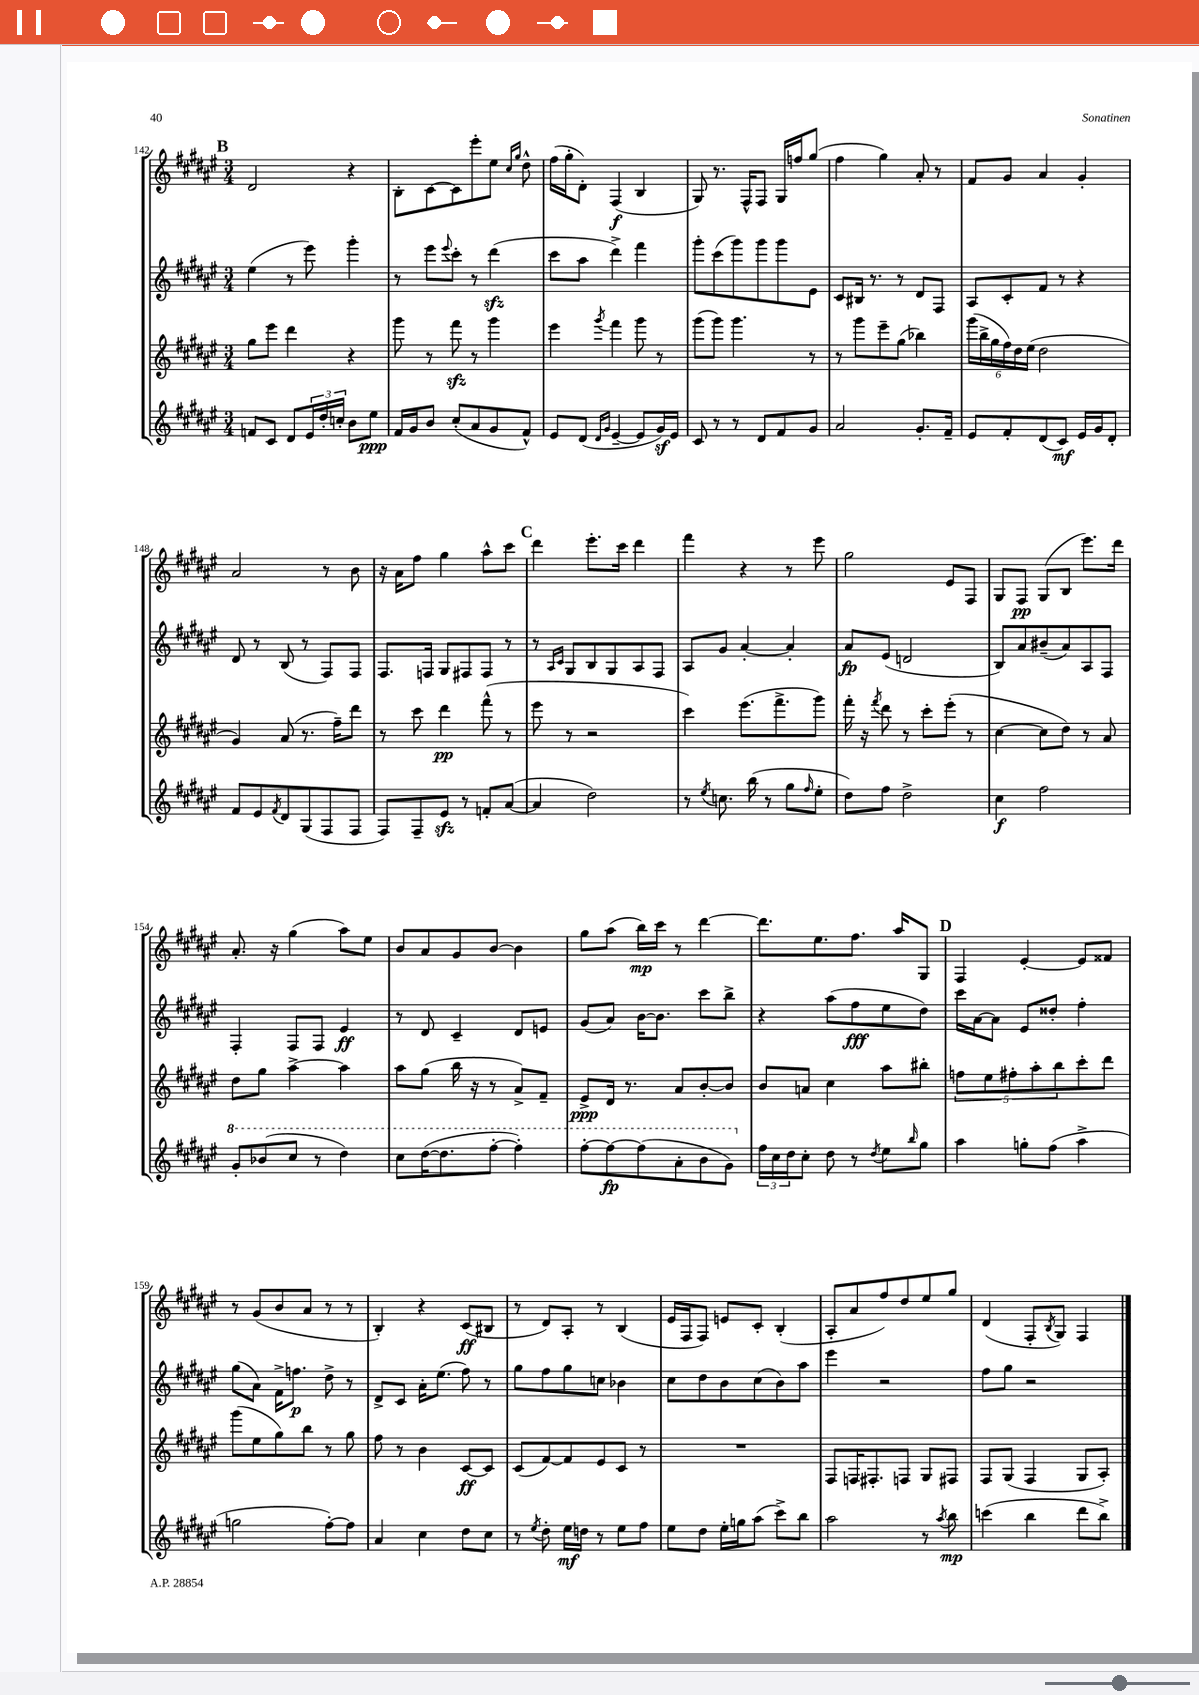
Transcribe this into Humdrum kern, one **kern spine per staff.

**kern	**kern	**kern	**kern
*staff4	*staff3	*staff2	*staff1
*clefG2	*clefG2	*clefG2	*clefG2
*k[f#c#g#d#a#e#]	*k[f#c#g#d#a#e#]	*k[f#c#g#d#a#e#]	*k[f#c#g#d#a#e#]
*M3/4	*M3/4	*M3/4	*M3/4
8f	8gg#	(4ee#	2d#
8c#	8eee#	.	.
8d#	4ddd#	8r	.
24e#	.	8eee#)	.
24dd#'	.	.	.
24cc'	.	.	.
8b	4r	4ggg#'	4r
8ee#	.	.	.
=	=	=	=
16f#	8ggg#	8r	8B'
16g#	.	.	.
8b	8r	8eee#	[8c#
.	.	8qqeee#	.
(8cc#'	8fff#	8ccc#'	8c#]
8a#	8r	8r	8eee#'
8g#	4ggg#	(4ddd#	8ee#
.	.	.	16qqcc#
.	.	.	16qqgg#
8f#^^)	.	.	8dd#^^
=	=	=	=
8e#	4eee#	8ccc#	(16ff#
.	.	.	16gg#'
(8d#	.	8aa#	8d#')
16qqd#	.	.	.
16qqg#	8qggg#	.	.
[4e#~	4fff#	4ddd#^)	(4F#
8e#]	8ggg#	4fff#	4B
16g#)	8r	.	.
16e#	.	.	.
=	=	=	=
8c#	(8ggg#	8ggg#'	8G#)
8r	8ggg#)	(8ccc#	8.r
8r	4.ggg#	8ggg#)	.
.	.	.	16F#^^
8d#	.	8ggg#	8F#
8f#	.	8ggg#	16G#
.	.	.	16ff
8g#	8r	8e#	(8gg#
=	=	=	=
2a#	8r	8c#	4ff#
.	8ggg#	16B#	.
.	.	8.r	.
.	8eee#~	.	4gg#)
.	(8gg#	8r	.
8.g#'	4bb-)	8d#	8a#'
.	.	8F#	8r
16f#~	.	.	.
=	=	=	=
8e#	(24ggg#	8A#	8f#
.	24bb^	.	.
.	24gg#	.	.
8f#'	24ff#)	8c#'	8g#
.	24dd#	.	.
.	(24ee#	.	.
(8d#	2dd#	8f#	4a#
8c#)	.	8r	.
16e#	.	4r	4g#'
16g#	.	.	.
8d#'	.	.	.
=	=	=	=
8f#	4g#)	8d#	2a#
8e#	.	8r	.
8qf#	.	.	.
8d#	(8a#	(8B	.
(8G#	8.r	8r	.
8F#	.	8F#)	8r
.	16ff#~)	.	.
8F#	8ddd#	8F#	8b
=	=	=	=
8F#)	8r	8.F#	16r
.	.	.	16a#
8F#~	8ccc#	.	8ff#
.	.	16F	.
8e#	4ddd#	8G#	4gg#
8r	.	8F#	.
8f'	(8fff#^^	8F#	8aa#^^
([8a#	8r	8r	8ccc#
=	=	=	=
4a#]	8eee#	8r	4ddd#
.	.	16qqA#	.
.	.	16qqc#	.
.	8r	8G#	.
2dd#)	2r	8B	8.eee#'
.	.	8G#	.
.	.	.	16ccc#
.	.	8A#	4ddd#
.	.	8F#	.
=	=	=	=
8r	4ccc#)	8A#	4fff#
8qee#	.	.	.
8.cc	.	8g#	.
.	(8.eee#	[4a#'	4r
(16bb	.	.	.
8r	.	.	.
.	8.fff#^	.	.
8gg#	.	4a#']	8r
16qqff#	.	.	.
8ee#'	8ggg#)	.	8eee#
=	=	=	=
8dd#)	16fff#'	8a#	2gg#
.	16r	.	.
.	8qfff#	.	.
8ff#	8ddd#	(8e#	.
2dd#^	8r	2d	.
.	8ccc#'	.	.
.	(8eee#'	.	8e#
.	8r	.	8F#
=	=	=	=
4cc#	[4cc#	8B)	8G#
.	.	8a#	8F#
2ff#	8cc#]	(8b#~	(8G#
.	8dd#)	8a#)	8B
.	8r	8A#	8.eee#)
.	8a#	8F#	.
.	.	.	16ddd#
=	=	=	=
8gg#'	8dd#	4F#'	8.a#'
(8bb-	8gg#	.	.
.	.	.	16r
8ccc#	[4aa#^	8F#	(4gg#
8r	.	8F#	.
4ddd#)	4aa#]	4e#	8aa#)
.	.	.	8ee#
=	=	=	=
8ccc#	8aa#	8r	8b
([16ddd#	(8gg#	8d#	8a#
8.ddd#]	.	.	.
.	16bb	4c#~	8g#
.	16r	.	.
[8fff#'	8r	.	[8b
4fff#'])	8a#^)	8d#	4b]
.	8f#~	8e	.
=	=	=	=
[8fff#'	8e#^	(8g#	8gg#
8fff#_	16d#	8a#)	(8aa#
.	8.r	.	.
(8fff#]	.	[16b	16bb)
.	.	8.b]	16ccc#
8aa#'	8a#	.	8r
8bb	[8b'	8ccc#	[4ddd#
8gg#)	8b]	8bb^	.
=	=	=	=
24ff#	8b	4r	8.ddd#]
24cc#	.	.	.
24dd#	.	.	.
8cc#'	8a	.	.
.	.	.	8.ee#
8dd#	4cc#	(8aa#	.
8r	.	8ff#	8.ff#
8qdd#	.	.	.
8ee#	8aa#	8ee#	.
.	.	.	16aa#
16qqbb	.	.	.
8gg#	8bb#'	8dd#)	8G#
=	=	=	=
4aa#	10ff	16ccc#	4F#
.	.	[16a#	.
.	10ee#	.	.
.	.	8a#]	.
.	10ff#'	.	.
8gg'	.	8e#	[4e#'
.	10aa#'	.	.
(8ff#	.	8dd##'	.
.	10bb	.	.
4aa#^	8ccc#'	4ff#'	8e#]
.	8ddd#	.	8f##
=	=	=	=
2gg	(8ggg#	(8gg#	8r
.	8ee#	8a#)	(8g#
.	8gg#)	16f#^	8b
.	.	8.ff	.
.	8bb	.	8a#
[8ff#')	8r	8dd#^	8r
8ff#]	8gg#	8r	8r
=	=	=	=
4a#	8ff#	8d#^	4B')
.	8r	8c#	.
4cc#	4b	16a#'	4r
.	.	(8.ee#	.
8dd#	[8c#	8ff#)	(8c#
8cc#	8c#]	8r	8B#
=	=	=	=
8r	(8c#	8gg#	8r
8qee#	.	.	.
8dd#'	[8f#)	8ff#	8d#)
16ee#	8f#]	8gg#	8A#'
16dd	.	.	.
8r	8e#	8cc	8r
8ee#	8c#	4b-	(4B
8ff#	8r	.	.
=	=	=	=
8ee#	2.r	8cc#	16e#
.	.	.	16F#
8dd#	.	8dd#	8F#)
16ee#'	.	8b	8e
16gg	.	.	.
(8aa#	.	(8cc#	8c#'
8ccc#^)	.	8b)	(4B'
8bb	.	8aa#	.
=	=	=	=
2aa#	8F#	4eee#	8A#'
.	16F	.	8a#
.	8.F#'	.	.
.	.	2r	8ff#)
.	8F	.	8dd#
8r	8G#	.	8ee#
8qaa#	.	.	.
8bb	8F#	.	8gg#
=	=	=	=
(4ccc	8F#	8ff#	(4d#
.	(8G#	8gg#	.
4bb	4F#	2r	8F#'
.	.	.	8qB
.	.	.	8G#)
8ddd#	8G#	.	4F#
8bb^)	8A#')	.	.
==	==	==	==
*-	*-	*-	*-
